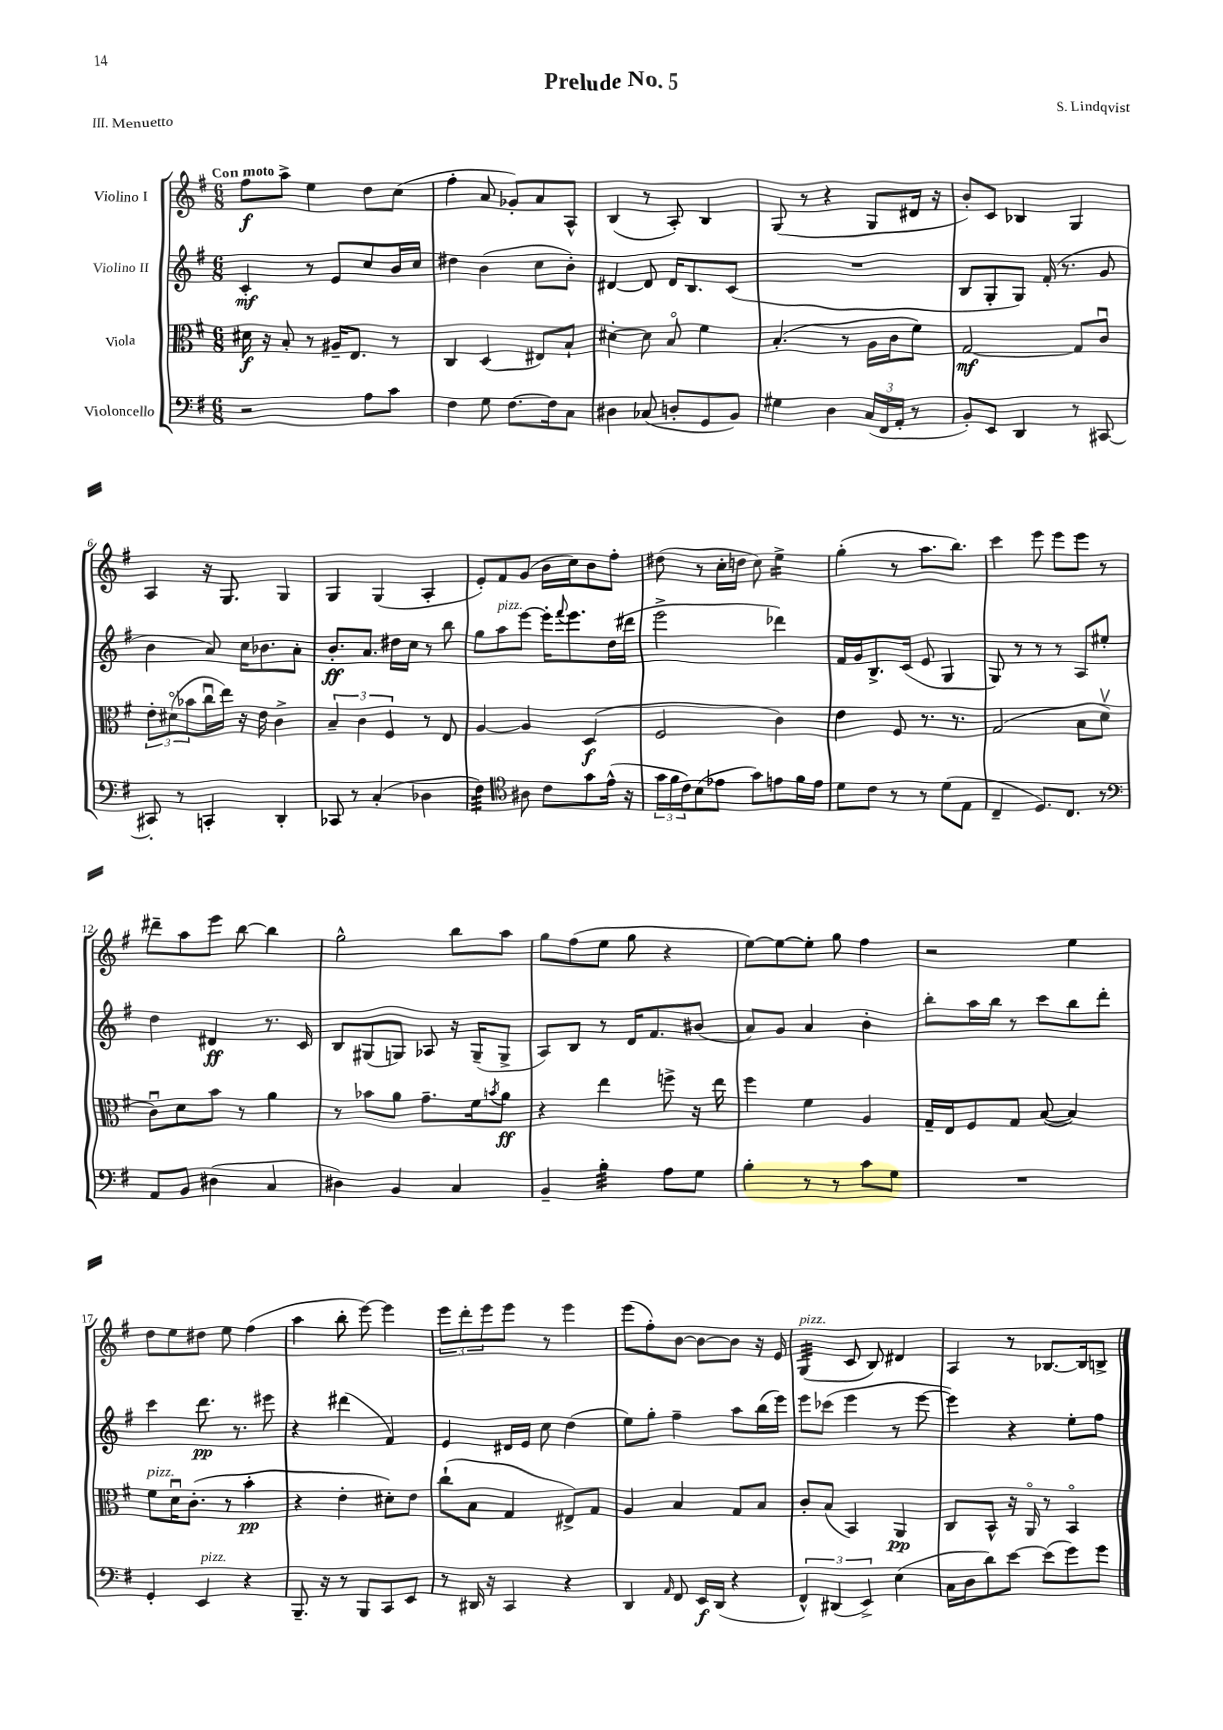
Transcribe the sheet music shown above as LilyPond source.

\header { title = "Prelude No. 5" composer = "S. Lindqvist" piece = "III. Menuetto" }
<<
\new StaffGroup <<
\new Staff = "s0" \with { instrumentName = "Violino I" } {
    \clef treble \key g \major \numericTimeSignature \time 6/8 \tempo "Con moto"
    fis''8\f a''8-> e''4 d''8 c''8( |
    fis''4-. a'8 ges'8-.) a'8 a8-^ |
    b4( r8 a8-.) b4 |
    g8( r8 r4 g8 dis'16 r16 |
    b'8-.) c'8 bes4 g4 |
    a4 r16 g8. g4 |
    g4 g4( a4-. |
    e'8-.) fis'8 g'8( b'16 c''16) b'8 fis''8-. |
    dis''8( r8 c''16-. d''16 c''8) e''4:16-> |
    g''4-.( r8 a''8. b''8.) |
    c'''4 e'''8 e'''8 e'''8 r8 |
    dis'''8-- a''8 e'''8 b''8~ b''4 |
    g''2-^ b''8 a''8 |
    g''8 fis''8( e''8 g''8 r4 |
    e''8~) e''8~ e''8-. g''8 fis''4 |
    r2 e''4 |
    d''8 e''8 dis''8 e''8 fis''4( |
    a''4 b''8-. e'''8~) e'''4 |
    \tuplet 3/2 { e'''8 d'''8-. e'''8 } e'''8 r8 e'''4 |
    e'''8( fis''8-.) b'8~ b'8~ b'8 r16 e'16 |
    g4:32^\markup { \italic "pizz." }( c'8 b8) dis'4 |
    a4 r8 bes8.~ bes16 b8-> \bar "|." |
}
\new Staff = "s1" \with { instrumentName = "Violino II" } {
    \clef treble \key g \major \numericTimeSignature \time 6/8
    c'4-.\mf r8 e'8 c''8 b'16 c''16 |
    dis''4 b'4( c''8 b'8-.) |
    dis'4~ dis'8 dis'16 b8. c'8( |
    R2. |
    b8 g8-. g8) fis'16-.( r8. g'8 |
    b'4 a'8) c''16 bes'8. a'8-. |
    b'8.-.\ff a'8. dis''16 c''16 r8 b''8 |
    g''8 a''8^\markup { \italic "pizz." } e'''8~ e'''16-. \appoggiatura { fis'''8 } e'''8. d''16( dis'''16 |
    e'''2-> des'''4) |
    fis'16 g'16 b8.-> c'16( e'8 g4 |
    g8) r8 r8 r8 a8 eis''8-. |
    d''4 dis'4\ff r8. c'16 |
    b8 gis8( g8) aes8 r16 g16--( g8-> |
    a8) b8 r8 d'16 fis'8. bis'8( |
    a'8) g'8 a'4 b'4-. |
    b''8-. a''16 b''16 r8 c'''8 b''8 d'''8-. |
    c'''4 d'''8.\pp r8. eis'''8 |
    r4 dis'''4( fis'4) |
    e'4 dis'16 e'16 c''8 d''4( |
    e''8) g''8-. fis''4-- a''8 b''16( e'''16) |
    e'''8 ces'''8( e'''4 r8 e'''8~ |
    e'''4) r4 e''8-. fis''8 \bar "|." |
}
\new Staff = "s2" \with { instrumentName = "Viola" } {
    \clef alto \key g \major \numericTimeSignature \time 6/8
    dis'16\f r16 b8-. r8 ais16-- e8. r8 |
    c4 d4( eis8) b8-! |
    dis'4~-. dis'8 b8\flageolet fis'4 |
    b4.-.( r8 a16 c'16 fis'8) |
    g2~\mf g8 c'8\downbow |
    \tuplet 3/2 { e'8-. dis'8\flageolet( bes'8 } c''16\downbow e''16) r16 e'16 c'4-> |
    \tuplet 3/2 { b4-- c'4 fis4 } r8 e8 |
    a4~ a4 d4\f( |
    fis2 c'4) |
    e'4 fis8 r8. r8. |
    g2( b8 d'8\upbow |
    c'8\downbow) d'8 b'8 r8 a'4 |
    r8 bes'8 a'8 g'8.-- fis'16 \acciaccatura { b'8 } a'8\ff |
    r4 e''4 f''8-> r16 e''16 |
    fis''4 fis'4 a4 |
    g16-- e16 fis8 g8 b8~( b4) |
    fis'8^\markup { \italic "pizz." } d'16\downbow c'8.-.( r8 b'4-.\pp |
    r4 e'4-. dis'8-.) e'8 |
    c''8-!( b8 g4 eis8->) g8 |
    a4 b4 g8 b8 |
    c'8-. b8( b,4) a,4\pp |
    c8 b,8-^ r16 a,16\flageolet r8 b,4\flageolet \bar "|." |
}
\new Staff = "s3" \with { instrumentName = "Violoncello" } {
    \clef bass \key g \major \numericTimeSignature \time 6/8
    r2 a8 c'8 |
    fis4 g8 fis8.~ fis16 c8 |
    dis4 ces8( d8-. g,8 b,8) |
    gis4 d4 \tuplet 3/2 { c16( fis,16 a,16-. } r8 |
    b,8-.) e,8 d,4 r8 cis,8~ |
    cis,8-. r8 c,4-. d,4-. |
    ces,8 r8 c4-.( des4 |
    fis4:32) \clef tenor ais8 c'8 g'8 e'16-^( r16 |
    \tuplet 3/2 { g'16 fis'16 c'16) } b8( ees'8 g'8) e'8 fis'16 e'16 |
    d'8 c'8 r8 r8 d'8( e8 |
    c4-- d8.) c8. r8 |
    \clef bass a,8 b,8 dis4( c4 |
    dis4) b,4 c4 |
    b,4-- b4:32-. a8 g8 |
    b4-. r8 r8 c'8 g8 |
    R2. |
    g,4-. e,4^\markup { \italic "pizz." } r4 |
    b,,8.-- r16 r8 b,,8 c,8 e,8 |
    r8 dis,16 r16 c,4 r4 |
    d,4 \grace { a,16 } fis,8 e,16\f d,16( r4 |
    \tuplet 3/2 { fis,4-^) dis,4( e,4->) } e4( |
    c16 d16 d'8) e'8~ e'8( g'8) g'8 \bar "|." |
}
>>
>>
